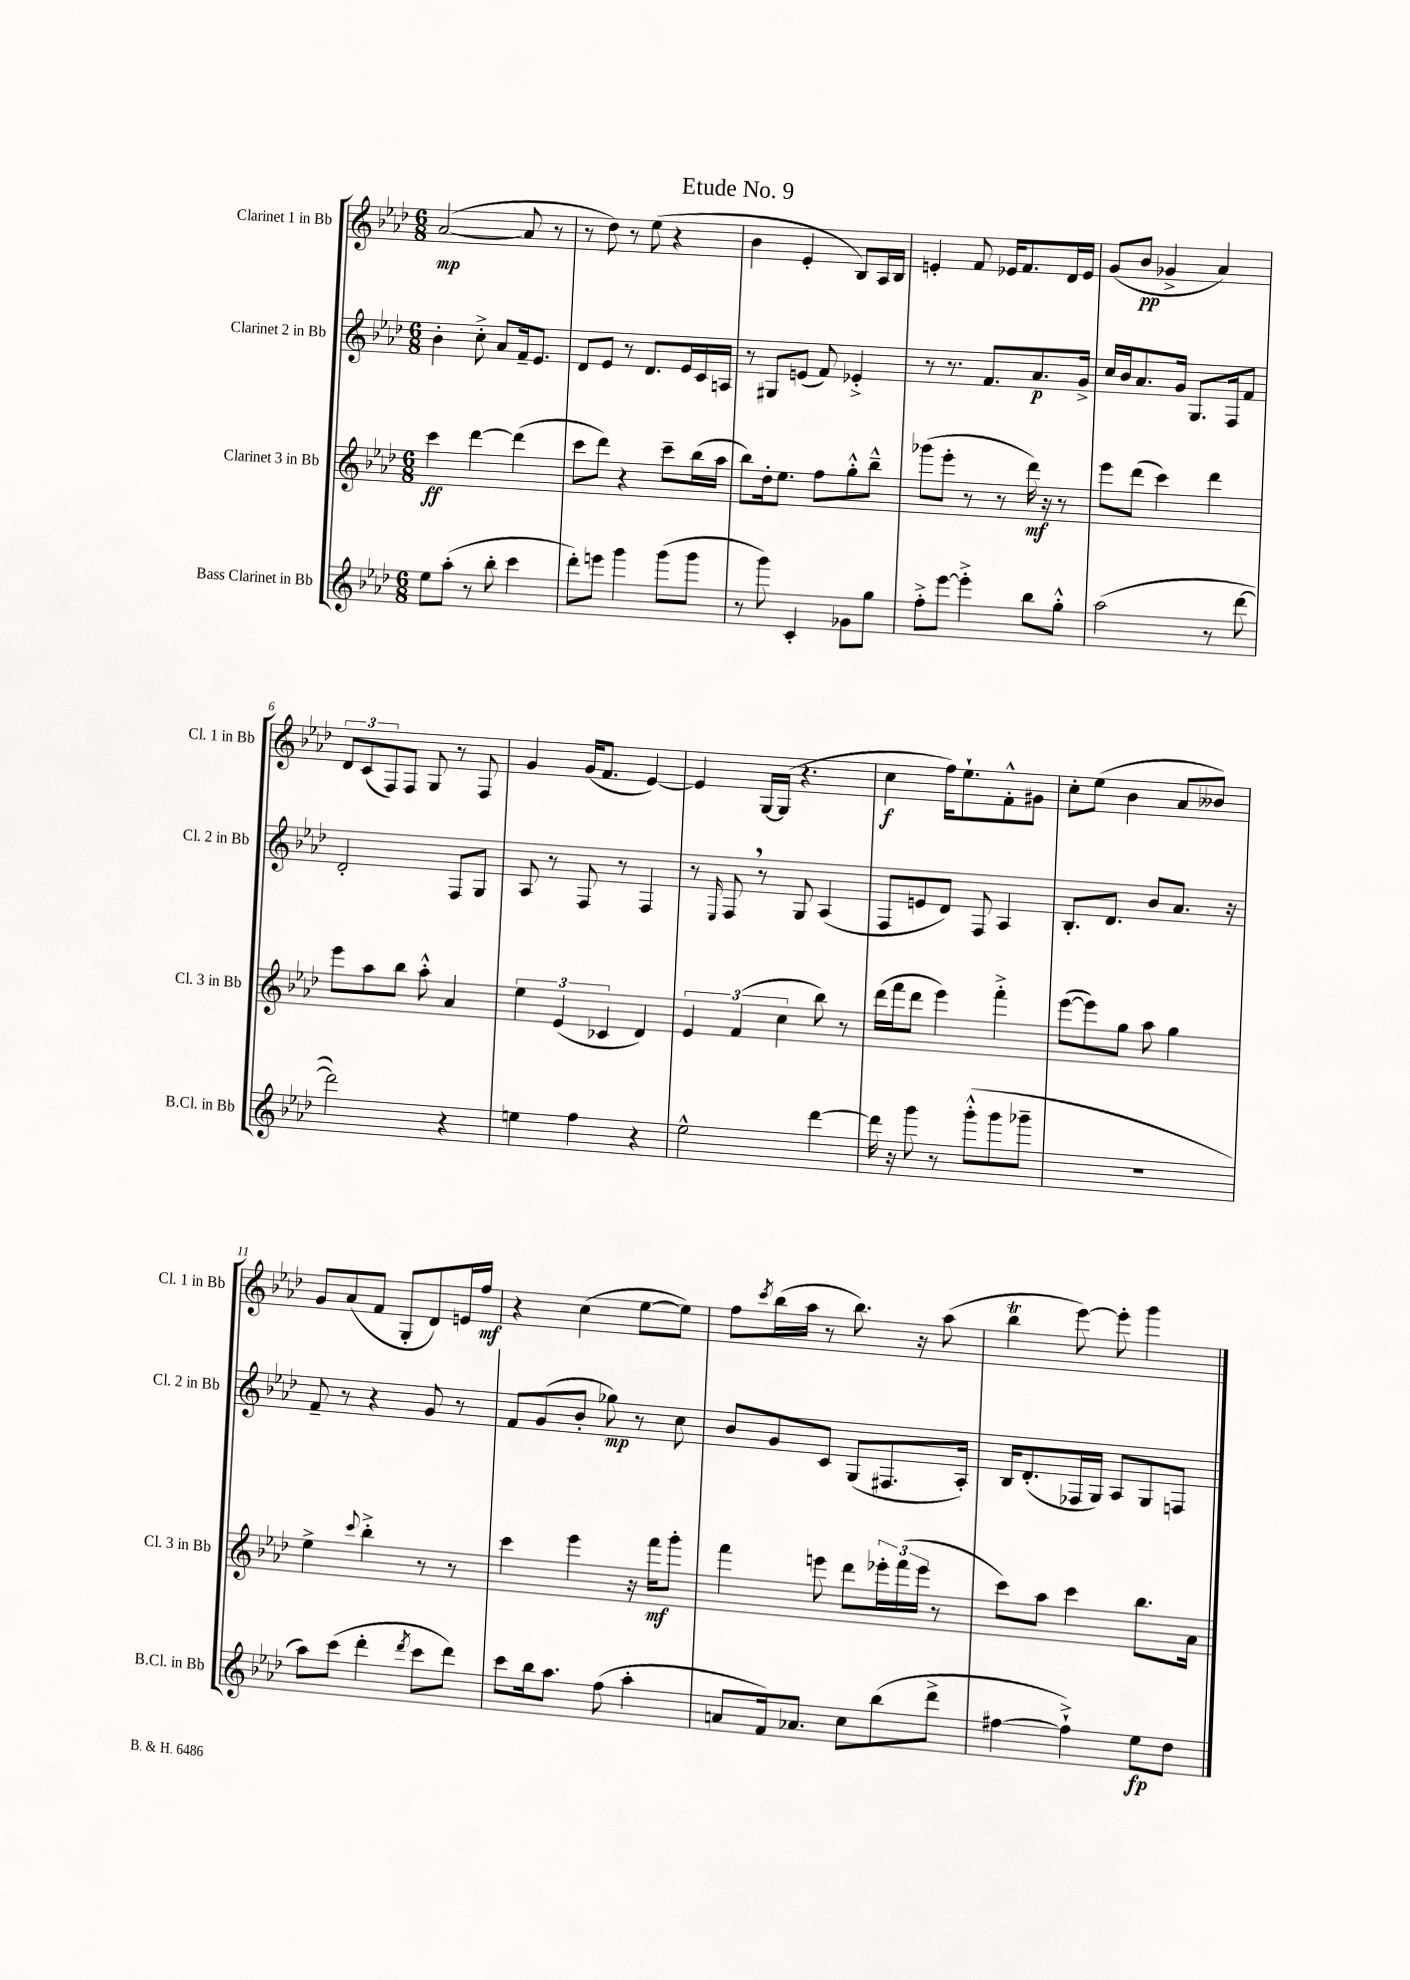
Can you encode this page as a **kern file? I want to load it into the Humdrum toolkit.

**kern	**kern	**kern	**kern
*staff4	*staff3	*staff2	*staff1
*clefG2	*clefG2	*clefG2	*clefG2
*k[b-e-a-d-]	*k[b-e-a-d-]	*k[b-e-a-d-]	*k[b-e-a-d-]
*M6/8	*M6/8	*M6/8	*M6/8
8ee-	4ccc	4b-'	([2a-
(8aa-'	.	.	.
8r	[4ddd-	8cc'^	.
8bb-'	.	8a-	.
4ccc	(4ddd-]	16f~	8a-]
.	.	8.e-	.
.	.	.	8r
=	=	=	=
8ddd-')	8ccc	8d-	8r
8eee	8ddd-)	8e-	8dd-)
4ggg	4r	8r	8r
.	.	8.d-	(8ee-
(8ggg	8ccc~	.	4r
.	.	16e-	.
8ggg	(16bb-	16c	.
.	16aa-	16A	.
=	=	=	=
8r	8bb-)	8r	4b-
8ggg)	16dd-'	8G#	.
.	8.ee-	.	.
4c'	.	(8e	4e-'
.	8ff	8f)	.
8g-	8gg'^^	4e-'^	8B-)
8gg	8bb-~^^	.	16A-
.	.	.	16B-
=	=	=	=
8ff'^	(8ggg-	8r	4e'
[8eee-	8eee-'	8.r	.
4eee-'^]	8r	.	8f
.	.	8.f	.
.	8r	.	16e-
.	.	.	8.f
8bb-	16ddd-)	8.a-	.
.	16r	.	.
8gg'^^	8r	.	16d-
.	.	16g^	16e-
=	=	=	=
(2aa-	8eee-	16cc	(8g
.	.	16b-	.
.	(8ddd-	8.a-	8b-
.	4ccc)	.	4g-^
.	.	16g	.
.	.	8.G	.
8r	4ddd-	.	4a-)
.	.	16F	.
[8ddd-	.	8f	.
=	=	=	=
2ddd-])	8eee-	2d-'	12d-
.	.	.	(12c
.	8aa-	.	.
.	.	.	12F)
.	8bb-	.	8F
.	8aa-'^^	.	8G
4r	4a-	8F	8r
.	.	8G	8F
=	=	=	=
4ee	6ee-	8A-	4g
.	.	8r	.
.	(6e-	.	.
4ff	.	8F	(16g
.	.	.	8.f
.	6c-	.	.
.	.	8r	.
4r	4d-)	4F	[4e-)
=	=	=	=
2ee-^^	6e-	8r	4e-]
.	.	16qqE-	.
.	.	8F	.
.	(6f	.	.
.	.	8r	[16G
.	.	.	(16G]
.	6cc	.	.
.	.	8G	4.r
[4ddd-	8bb-)	(4A-	.
.	8r	.	.
=	=	=	=
16ddd-]	(16ddd-	8F	4cc
16r	16fff	.	.
8ggg	8ddd-	8e	.
8r	4eee-)	8d-)	16ff)
.	.	.	8.ee-`
(8ggg'^^	.	8F	.
8ggg	4fff'^	4A-	8f'^^
8ggg-~	.	.	8g#
=	=	=	=
2.r	([8eee-	8.B-'	8cc'
.	8eee-])	.	(8ee-
.	.	8.d-	.
.	8gg	.	4b-
.	8aa-	8b-	.
.	4gg	8.a-	8a-
.	.	.	8b--)
.	.	16r	.
=	=	=	=
8aa-)	4ee-^	8f~	8g
(8ccc	.	8r	(8a-
.	8qqccc	.	.
4ddd-'	4bb-'^	4r	8f
.	.	.	8G'
8qddd-	.	.	.
8ccc	8r	8g	8d-)
8ddd-)	8r	8r	16e
.	.	.	16ff
=	=	=	=
8ccc	4ccc	8f	4r
16bb-	.	(8g	.
8.aa-	.	.	.
.	4eee-	8b-'	(4cc
(8ff	.	8gg-)	.
4aa-'	16r	8r	[8ee-
.	16fff	.	.
.	8ggg'	8cc	8ee-])
=	=	=	=
8a	4fff	8b-	8ff
.	.	.	8qccc
16f)	.	8g	(16bb-
8.a-	.	.	16aa-
.	8eee	8c	8r
8cc	8ddd-	(8G	8.bb-)
(8bb-	24eee-'	8.F#	.
.	(24fff	.	.
.	.	.	16r
.	24eee-	.	.
8ddd-^	8r	.	(8aa-
.	.	16A-')	.
=	=	=	=
[4ff#	8ccc)	16B-	4bb-
.	.	(8.d-'	.
.	8aa-	.	.
4ff#`^])	4ccc	16F-	[8eee-)
.	.	16G)	.
.	.	8A-	8eee-']
8ee-	8.bb-	8G	4ggg
8dd-	.	8F	.
.	16a-	.	.
==	==	==	==
*-	*-	*-	*-
